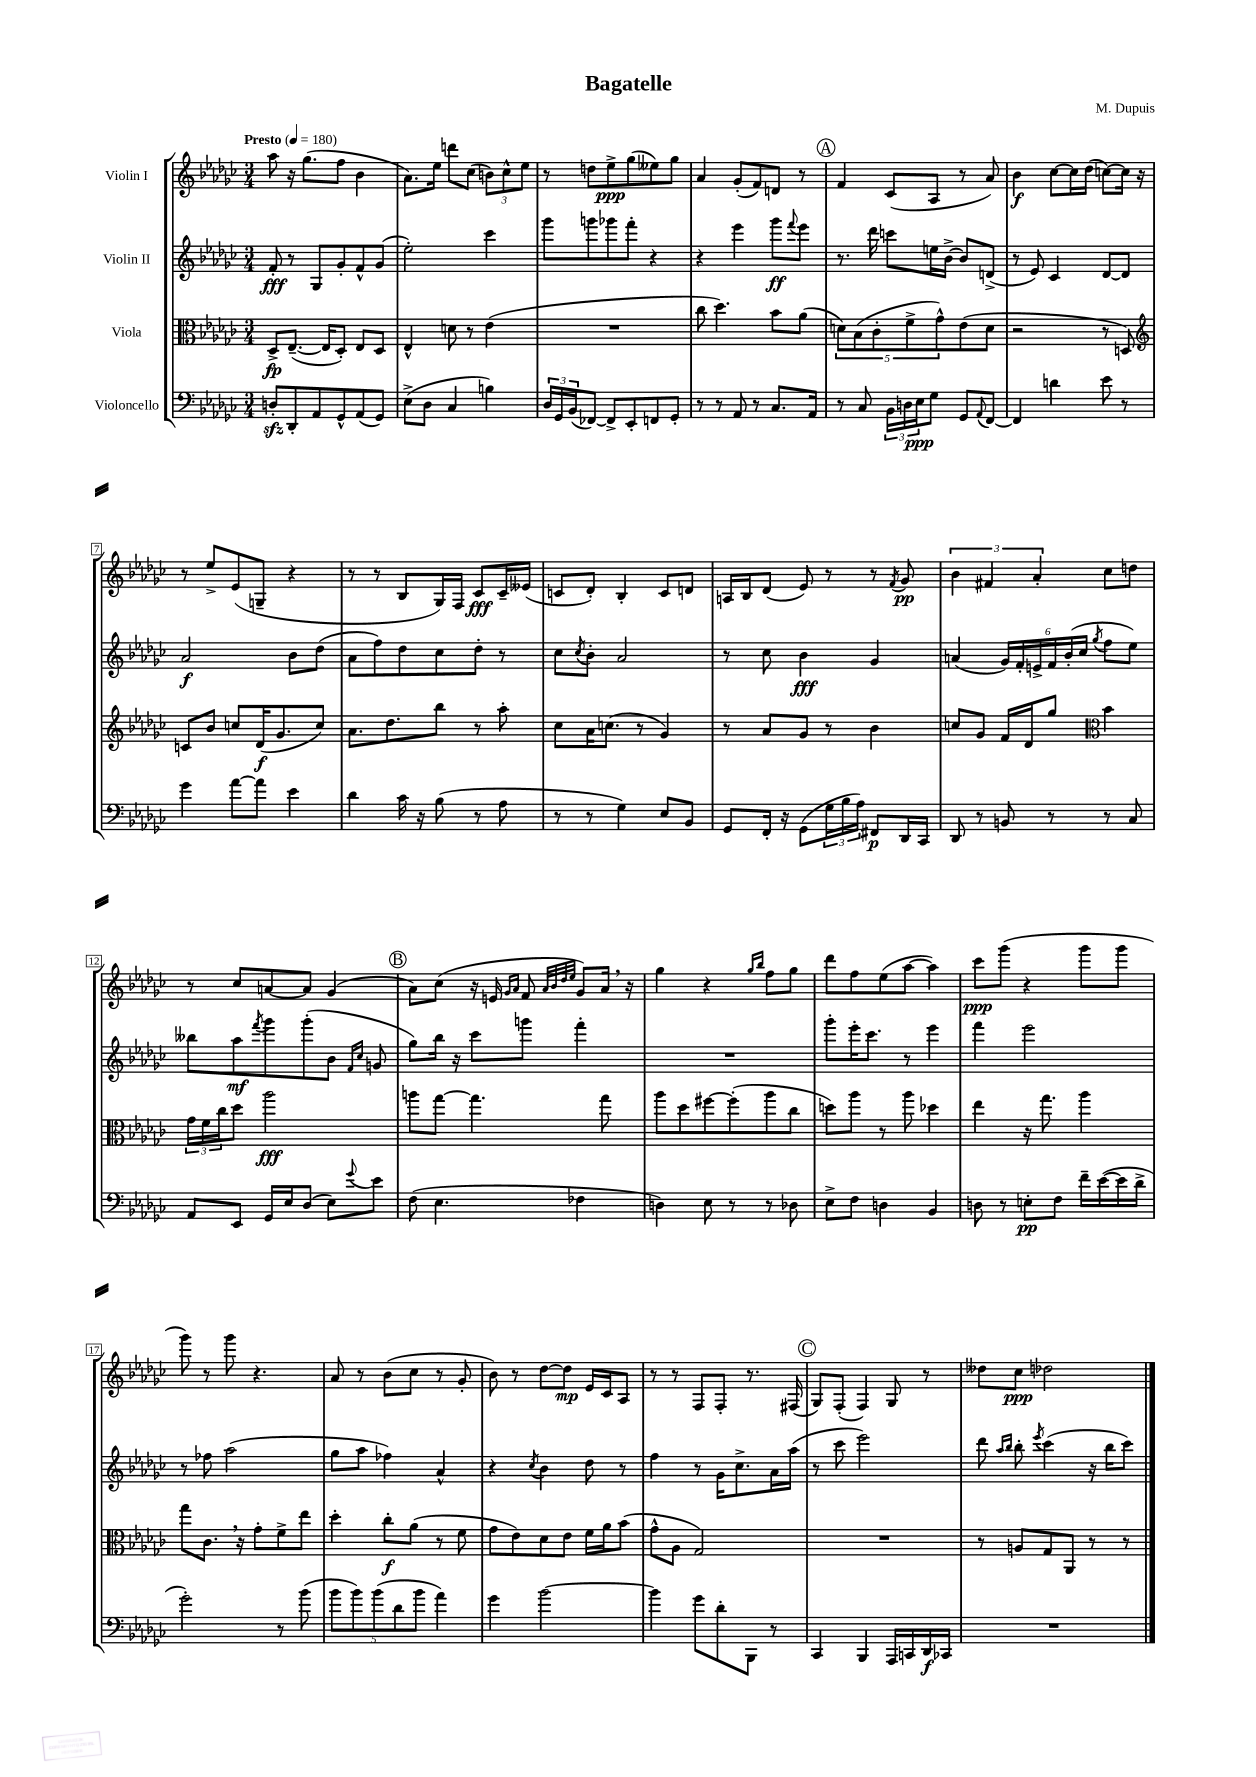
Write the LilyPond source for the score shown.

\header { title = "Bagatelle" composer = "M. Dupuis" }
<<
\new StaffGroup <<
\new Staff = "s0" \with { instrumentName = "Violin I" } {
    \clef treble \key ges \major \numericTimeSignature \time 3/4 \tempo "Presto" 4 = 180
    aes''8 r16 ges''8.( f''8 bes'4 |
    aes'8.) ees''16 d'''8 ces''8( \tuplet 3/2 { b'8) ces''8-^ ees''8 } |
    r8 d''8 ees''8->\ppp ges''8( eeses''8) ges''8 |
    aes'4 ges'8-.( f'8) d'8 r8 |
    \mark \markup { \circle "A" } f'4 ces'8( aes8 r8 aes'8) |
    bes'4\f ces''8~ ces''16 des''16( c''8~) c''16 r16 |
    r8 ees''8-> ees'8( g8-- r4 |
    r8 r8 bes8 ges16) f16 ces'8\fff ces'16-- eeses'16( |
    c'8 des'8-.) bes4-. c'8 d'8 |
    a16 bes16 des'8( ees'8) r8 r8 \acciaccatura { f'8 } ges'8\pp |
    \tuplet 3/2 { bes'4 fis'4 aes'4-. } ces''8 d''8 |
    r8 ces''8 a'8~ a'8 ges'4( |
    \mark \markup { \circle "B" } aes'8) ces''8( r16 e'16 \grace { ges'16 aes'16 } f'8 \grace { aes'32 bes'32 des''32 ees''32 } ges'8) aes'16 \breathe r16 |
    ges''4 r4 \grace { ges''16 bes''16 } f''8 ges''8 |
    des'''8 f''8 ees''8( aes''8~ aes''4) |
    ces'''8\ppp ges'''8( r4 ges'''8 ges'''8 |
    ges'''8) r8 ges'''8 r4. |
    aes'8 r8 bes'8( ces''8 r8 ges'8-. |
    bes'8) r8 des''8~ des''8\mp ees'16 ces'16 aes8 |
    r8 r8 f8 f8-. r8. fis16( |
    \mark \markup { \circle "C" } ges8) f8-.( f4) ges8 r8 |
    deses''8 ces''8\ppp des''2 \bar "|." |
}
\new Staff = "s1" \with { instrumentName = "Violin II" } {
    \clef treble \key ges \major \numericTimeSignature \time 3/4
    f'8-.\fff r8 ges8 ges'8-. f'8-^ ges'8( |
    ees''2-.) ces'''4 |
    ges'''8 g'''8 ges'''8 f'''8-. r4 |
    r4 ees'''4 ges'''8\ff \appoggiatura { f'''8 } ees'''8 |
    \mark \markup { \circle "A" } r8. des'''16 c'''8 e''16 bes'16~-> bes'8 d'8->( |
    r8 ees'8) ces'4 des'8~ des'8 |
    aes'2\f bes'8 des''8( |
    aes'8 f''8) des''8 ces''8 des''8-. r8 |
    ces''8 \acciaccatura { ces''8 } bes'8-. aes'2 |
    r8 ces''8 bes'4\fff ges'4 |
    a'4( \tuplet 6/4 { ges'16) f'16-. e'16-> f'16 bes'16-.( ces''16 } \acciaccatura { ges''8 } f''8 ees''8) |
    beses''8 aes''8\mf \acciaccatura { f'''8 } ges'''8 ges'''8-.( bes'8 \grace { f'16 ces''16 } g'8 |
    \mark \markup { \circle "B" } ges''8) bes''16 r16 ces'''8 g'''8 f'''4-. |
    R2. |
    ges'''8-. ees'''16-. ces'''8. r8 ees'''4 |
    f'''4 ees'''2 |
    r8 fes''8 aes''2( |
    ges''8 aes''8 fes''4) aes'4-^ |
    r4 \acciaccatura { ces''8 } bes'4 des''8 r8 |
    f''4 r8 ges'16 ces''8.-> aes'16 aes''16( |
    \mark \markup { \circle "C" } r8 ces'''8 ees'''2) |
    des'''8 \grace { aes''16 bes''16 } bes''8-. \acciaccatura { ees'''8 } ces'''4( r16 bes''16 ces'''8) \bar "|." |
}
\new Staff = "s2" \with { instrumentName = "Viola" } {
    \clef alto \key ges \major \numericTimeSignature \time 3/4
    des8->\fp ees8.~--( ees16 des8-.) ees8 des8 |
    ees4-^ d'8 r8 ees'4( |
    R2. |
    ces''8 des''4.) bes'8 aes'8( |
    \mark \markup { \circle "A" } \tuplet 5/4 { d'8) bes8( ces'8-. f'8-> ges'8-^) } ees'8( d'8 |
    r2 r8 d8) |
    \clef treble c'8 bes'8 c''8 des'16\f( ges'8. c''8) |
    aes'8. des''8. bes''8 r8 aes''8-. |
    ces''8 aes'16 c''8.( r8 ges'4) |
    r8 aes'8 ges'8 r8 bes'4 |
    c''8 ges'8 f'16 des'16 ges''8 \clef alto bes'4 |
    \tuplet 3/2 { ges'16 f'16 ces''16 } des''8 aes''2\fff |
    \mark \markup { \circle "B" } a''8 ges''8~ ges''4. ges''8 |
    aes''8 des''8 fis''8~ fis''8-.( aes''8 ces''8 |
    d''8) aes''8 r8 aes''8 des''4 |
    ees''4 r16 ges''8. aes''4 |
    ges''8 ces'8. \breathe r16 ges'8-. f'8-> ees''8 |
    des''4-. ces''8-.\f aes'8( r8 f'8 |
    ges'8 ees'8) des'8 ees'8 f'16 aes'16 bes'8( |
    ges'8-^ aes8 ges2) |
    \mark \markup { \circle "C" } R2. |
    r8 a8 ges8 aes,8 r8 r8 \bar "|." |
}
\new Staff = "s3" \with { instrumentName = "Violoncello" } {
    \clef bass \key ges \major \numericTimeSignature \time 3/4
    d8-.\sfz des,8-. aes,8 ges,8-^ aes,8( ges,8) |
    ees8->( des8 ces4 b4) |
    \tuplet 3/2 { des16 ges,16 bes,16( } fes,8~) fes,8-> ees,8-. f,8 ges,8-. |
    r8 r8 aes,8 r8 ces8. aes,16 |
    \mark \markup { \circle "A" } r8 ces8 \tuplet 3/2 { bes,16 d16 ees16\ppp } ges8 ges,8 \appoggiatura { aes,8 } f,8~ |
    f,4 d'4 ees'8 r8 |
    ges'4 aes'8~ aes'8 ees'4 |
    des'4 ces'16 r16 bes8( r8 aes8 |
    r8 r8 ges4) ees8 bes,8 |
    ges,8 f,16-. r16 ges,8( \tuplet 3/2 { ges16 bes16 aes16) } fis,8\p des,16 ces,16 |
    des,8 r8 b,8 r8 r8 ces8 |
    aes,8 ees,8 ges,16 ees16 des8( ees8) \appoggiatura { ges'8 } ees'8 |
    \mark \markup { \circle "B" } f8( ees4. fes4 |
    d4) ees8 r8 r8 des8 |
    ees8-> f8 d4 bes,4 |
    d8 r8 e8-.\pp f8 f'16-- ees'16~( ees'16 des'16-> |
    ges'2-.) r8 bes'8( |
    \tuplet 5/4 { bes'8 bes'8) bes'8( des'8 bes'8 } aes'4) |
    ges'4 bes'2~ |
    bes'4 ges'8 des'8-. bes,,8 r8 |
    \mark \markup { \circle "C" } ces,4 bes,,4 aes,,16 c,16 des,16\f ces,16 |
    R2. \bar "|." |
}
>>
>>
\layout { \context { \Score \override BarNumber.stencil = #(make-stencil-boxer 0.1 0.3 ly:text-interface::print) } }
